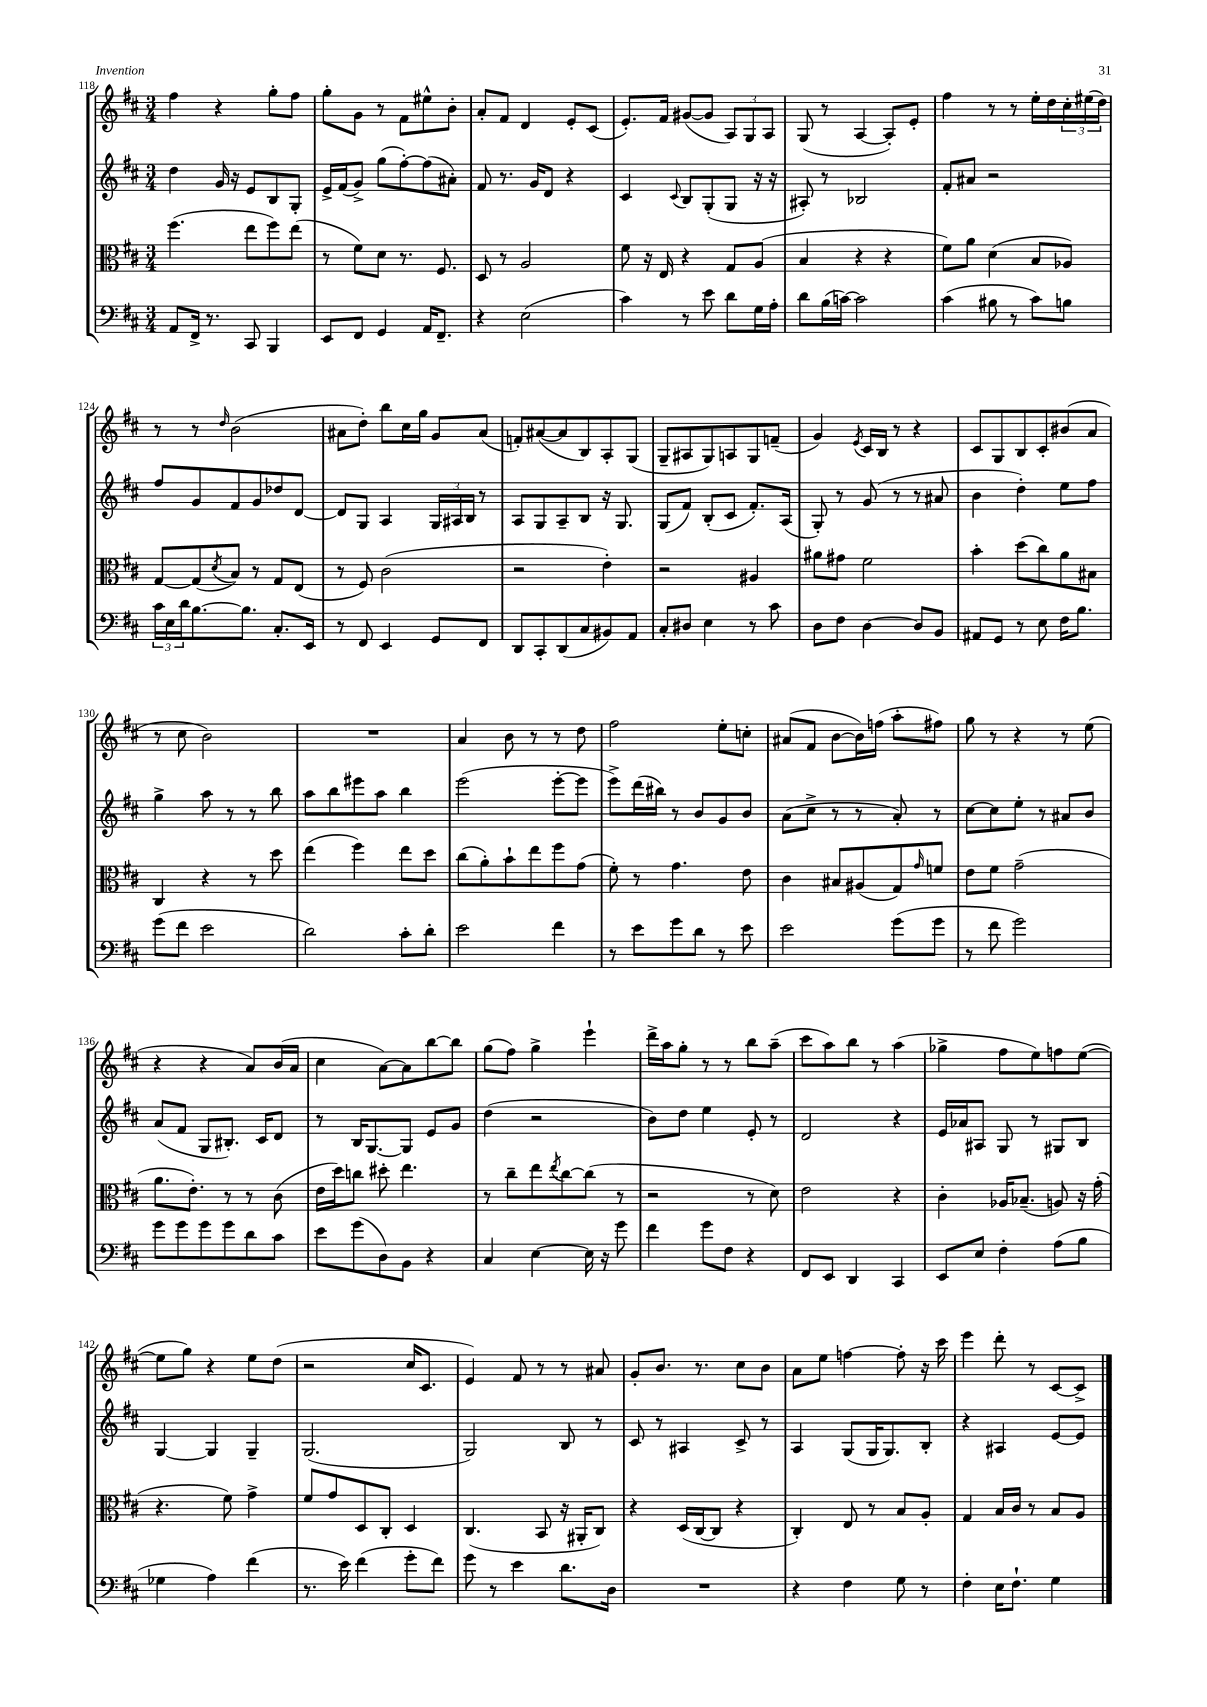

**kern	**kern	**kern	**kern
*part4	*part3	*part2	*part1
*staff4	*staff3	*staff2	*staff1
*clefF4	*clefC3	*clefG2	*clefG2
*k[f#c#]	*k[f#c#]	*k[f#c#]	*k[f#c#]
*M3/4	*M3/4	*M3/4	*M3/4
=118	=118	=118	=118
8AA/L	(4.ff#\	4dd\	4ff#\
16FF#^/Jk	.	.	.
8.r	.	.	.
.	.	16g/	4r
.	.	16r	.
8CC#/	8ee\L	8e/L	.
4BBB/	8ff#\)	8B/	8gg'\L
.	(8ee\J	8G'/J	8ff#\J
=119	=119	=119	=119
8EE/L	8r	16e^/LL	8gg'\L
.	.	(16f#/J	.
8FF#/J	8f#\L)	8g^/J)	8g\J
4GG/	8d\J	(8gg\L	8r
.	8.r	[8ff#'\)	8f#\L
16AA/KL	.	(8ff#\]	8ee#X^^\
8.FF#~/J	8.F#/	.	.
.	.	8a#X'\J)	8b'\J
=120	=120	=120	=120
4r	8D/	8f#/	8a'/L
.	8r	8.r	8f#/J
(2E\	2A/	.	4d/
.	.	16g/KL	.
.	.	8d/J	.
.	.	4r	8e'/L
.	.	.	(8c#/J
=121	=121	=121	=121
4c#\)	8f#\	4c#/	8.e'/L)
.	16r	.	.
.	16E/	.	16f#/Jk
.	.	8qqc#/	.
8r	4r	8B/L	([8g#X/L
8e\	.	(8G'/	8g#/J]
8d\L	8G/L	8G/J	12A/L)
.	.	.	12G/
16G\L	(8A/J	16r	.
.	.	.	12A/J
16A'\JJ	.	16r	.
=122	=122	=122	=122
8d\L	4B/	8A#X'/)	(8G/
(16B\L	.	8r	8r
[16cn\JJ)	.	.	.
2c\]	4r	2B-X/	[4A/
.	4r	.	8A'/L])
.	.	.	8e'/J
=123	=123	=123	=123
(4c#\	8f#\L)	8f#'/L	4ff#\
.	8a\J	8a#X/J	.
8B#X\	(4d\	2r	8r
8r	.	.	8r
8c#\L)	8B/L	.	16ee'\LL
.	.	.	16dd\
8Bn\J	8A-X/J)	.	24cc#'\
.	.	.	(24ee#X\
.	.	.	24dd\JJ)
!!LO:LB:g=z
=124	=124	=124	=124
24c#\LL	[8G/L	8ff#/L	8r
24E\	.	.	.
24d\J	.	.	.
[8.B\	(8G/]	8g/	8r
.	8qd/	.	16qqdd/
.	8B/J)	8f#/	(2b\
8.B\J]	.	.	.
.	8r	8g/	.
8.C#'/L	8G/L	8dd-X/	.
.	(8E/J	[8d/J	.
16EE/Jk	.	.	.
=125	=125	=125	=125
8r	8r	8d/L]	8a#X\L
8FF#/	8F#/)	8G/J	8dd'\J)
4EE/	(2c#\	4A/	8bb\L
.	.	.	16cc#\L
.	.	.	16gg\JJ
8GG/L	.	24G/LL	8g/L
.	.	24A#X/	.
.	.	24B/JJ	.
8FF#/J	.	8r	(8a#/J
=126	=126	=126	=126
8DD/L	2r	8A/L	8fn'/L)
8CC#'/	.	8G/	([8a#X/
(8DD/	.	8A~/	8a#/]
8C#/	.	8B/J	8B/)
8BB#X/)	4e'\)	16r	8A'/
.	.	8.G/	.
8AA/J	.	.	(8G/J
=127	=127	=127	=127
8C#'/L	2r	(8G/L	8G~/L
8D#X/J	.	8f#/J)	8A#X/
4E\	.	(8B'/L	8G/)
.	.	8c#/J	8An/
8r	4A#X/	8.f#'/L)	8G/
8c#\	.	.	(8fn~/J
.	.	(16A/Jk	.
=128	=128	=128	=128
8D\L	8a#X\L	8G'/)	4g/)
8F#\J	8g#X\J	8r	.
.	.	.	8qe/
[4D\	2f#\	(8g/	16c#/LL
.	.	.	16B/JJ
.	.	8r	8r
8D/L]	.	8r	4r
8BB/J	.	8a#X/	.
=129	=129	=129	=129
8AA#X/L	4b'\	4b\	8c#/L
8GG/J	.	.	8G/
8r	(8dd\L	4dd'\)	8B/
8E\	8cc#\)	.	8c#'/
16F#\KL	8a\	8ee\L	(8b#X/
8.B\J	.	.	.
.	8B#X\J	8ff#\J	8a/J
!!LO:LB:g=z
=130	=130	=130	=130
(8g\L	4C#/	4gg^\	8r
8f#\J	.	.	8cc#\
2e\	4r	8aa\	2b\)
.	.	8r	.
.	8r	8r	.
.	8dd\	8bb\	.
=131	=131	=131	=131
2d\)	(4ee\	8aa\L	2.r
.	.	8bb\	.
.	4ff#\)	8eee#X\	.
.	.	8aa\J	.
8c#'\L	8ee\L	4bb\	.
8d'\J	8dd\J	.	.
=132	=132	=132	=132
2e\	(8cc#\L	(2eee\	4a/
.	8a'\)	.	.
.	8b`\	.	8b\
.	8ee\	.	8r
4f#\	8ff#\	[8eee'\L	8r
.	(8g\J	8eee\J]	8dd\
=133	=133	=133	=133
8r	8f#'\)	8eee^\L)	2ff#\
8e\L	8r	(16ddd\L	.
.	.	16bb#X\JJ)	.
8g\	4.g\	8r	.
8d\J	.	8b/L	.
8r	.	8g/	8ee'\L
8e\	8e\	8b/J	8ccn'\J
=134	=134	=134	=134
2e\	4c#\	(8a\L	(8a#X/L
.	.	8cc#^\J	8f#/J
.	8B#X/L	8r	[8b\L
.	(8A#X/	8r	16b\L])
.	.	.	(16ffn\JJ
(8g\L	8G/)	8a'/)	8aa'\L
.	16qqg/	.	.
8g\J	8fn/J	8r	8ff#X\J)
=135	=135	=135	=135
8r	8e\L	[8cc#\L	8gg\
8f#\	8f#\J	8cc#\]	8r
2g\)	(2g~\	8ee'\J	4r
.	.	8r	.
.	.	8a#X/L	8r
.	.	8b/J	(8ee\
!!LO:LB:g=z
=136	=136	=136	=136
8g\L	8.a\L	(8a/L	4r
8g\	.	8f#/J	.
.	8.e'\J)	.	.
8g\	.	8G/L	4r
8g\	8r	8.B#X'/J)	.
8d\	8r	.	8a/L)
.	.	16c#/KL	.
8c#\J	(8c#\	8d/J	(16b/L
.	.	.	16a/JJ
=137	=137	=137	=137
8e\L	16e\LL	8r	4cc#\
.	16dd\J)	.	.
(8g\	8ccn\J	16B/KL	.
.	.	[8.G/	.
8D\)	8dd#X'\	.	[8a\L)
8BB\J	4.ee\	8G/J]	8a\]
4r	.	8e/L	[8bb\
.	.	8g/J	8bb\J]
=138	=138	=138	=138
4C#/	8r	(4dd\	(8gg\L
.	8cc#~\L	.	8ff#\J)
[4E\	8ee\	2r	4gg^\
.	8qee/	.	.
.	[8cc#\	.	.
16E\]	(8cc#\J]	.	4eee`\
16r	.	.	.
8g\	8r	.	.
=139	=139	=139	=139
4f#\	2r	8b\L)	16ddd^\LL
.	.	.	16aa\J
.	.	8dd\J	8gg'\J
8g\L	.	4ee\	8r
8F#\J	.	.	8r
4r	8r	8e'/	8bb\L
.	8d\)	8r	(8aa~\J
=140	=140	=140	=140
8FF#/L	2e\	2d/	8ccc#\L
8EE/J	.	.	8aa\)
4DD/	.	.	8bb\J
.	.	.	8r
4CC#/	4r	4r	(4aa\
=141	=141	=141	=141
8EE/L	4c#'\	16e/LL	4gg-X^\
.	.	16a-X/J	.
8E/J	.	8A#X/J	.
4F#'\	16A-X/KL	8G/	8ff#\L
.	(8.B-X~/J	.	.
.	.	8r	8ee\)
(8A\L	8An/)	8G#X/L	8ffn\
8B\J	16r	8B/J	([8ee\J
.	(16g'\	.	.
!!LO:LB:g=z
=142	=142	=142	=142
4G-X\	4.r	[4G/	8ee\L]
.	.	.	8gg\J)
4A\)	.	4G/]	4r
.	8f#\)	.	.
(4f#\	4g^\	4G~/	8ee\L
.	.	.	(8dd\J
=143	=143	=143	=143
8.r	8f#/L	(2.G/	2r
.	8g/	.	.
16e\)	.	.	.
(4f#\	8D/	.	.
.	8C#'/J	.	.
8g'\L	4D/	.	16cc#/KL
.	.	.	8.c#/J
8f#\J)	.	.	.
=144	=144	=144	=144
8g\	(4.C#/	2G/)	4e/)
8r	.	.	.
4e\	.	.	8f#/
.	8BB/	.	8r
8.d\L	16r	8B/	8r
.	16AA#X'/KL	.	.
.	8C#/J)	8r	8a#X/
16D\Jk	.	.	.
=145	=145	=145	=145
2.r	4r	8c#/	8g'/L
.	.	8r	8.b/J
.	(16D/LL	4A#X/	.
.	[16C#/J	.	8.r
.	8C#/J]	.	.
.	4r	8c#^/	8cc#\L
.	.	8r	8b\J
=146	=146	=146	=146
4r	4C#'/)	4A/	8a\L
.	.	.	8ee\J
4F#\	8E/	(8G/L	[4ffn\
.	8r	16G/K	.
.	.	8.G/)	.
8G\	8B/L	.	8ff'\]
8r	8A'/J	8B'/J	16r
.	.	.	16ccc#\
=147	=147	=147	=147
4F#'\	4G/	4r	4eee\
16E\KL	16B/LL	4A#X/	8ddd'\
8.F#`\J	16c#/JJ	.	.
.	8r	.	8r
4G\	8B/L	[8e/L	[8c#/L
.	8A/J	8e/J]	8c#^/J]
==	==	==	==
*-	*-	*-	*-
